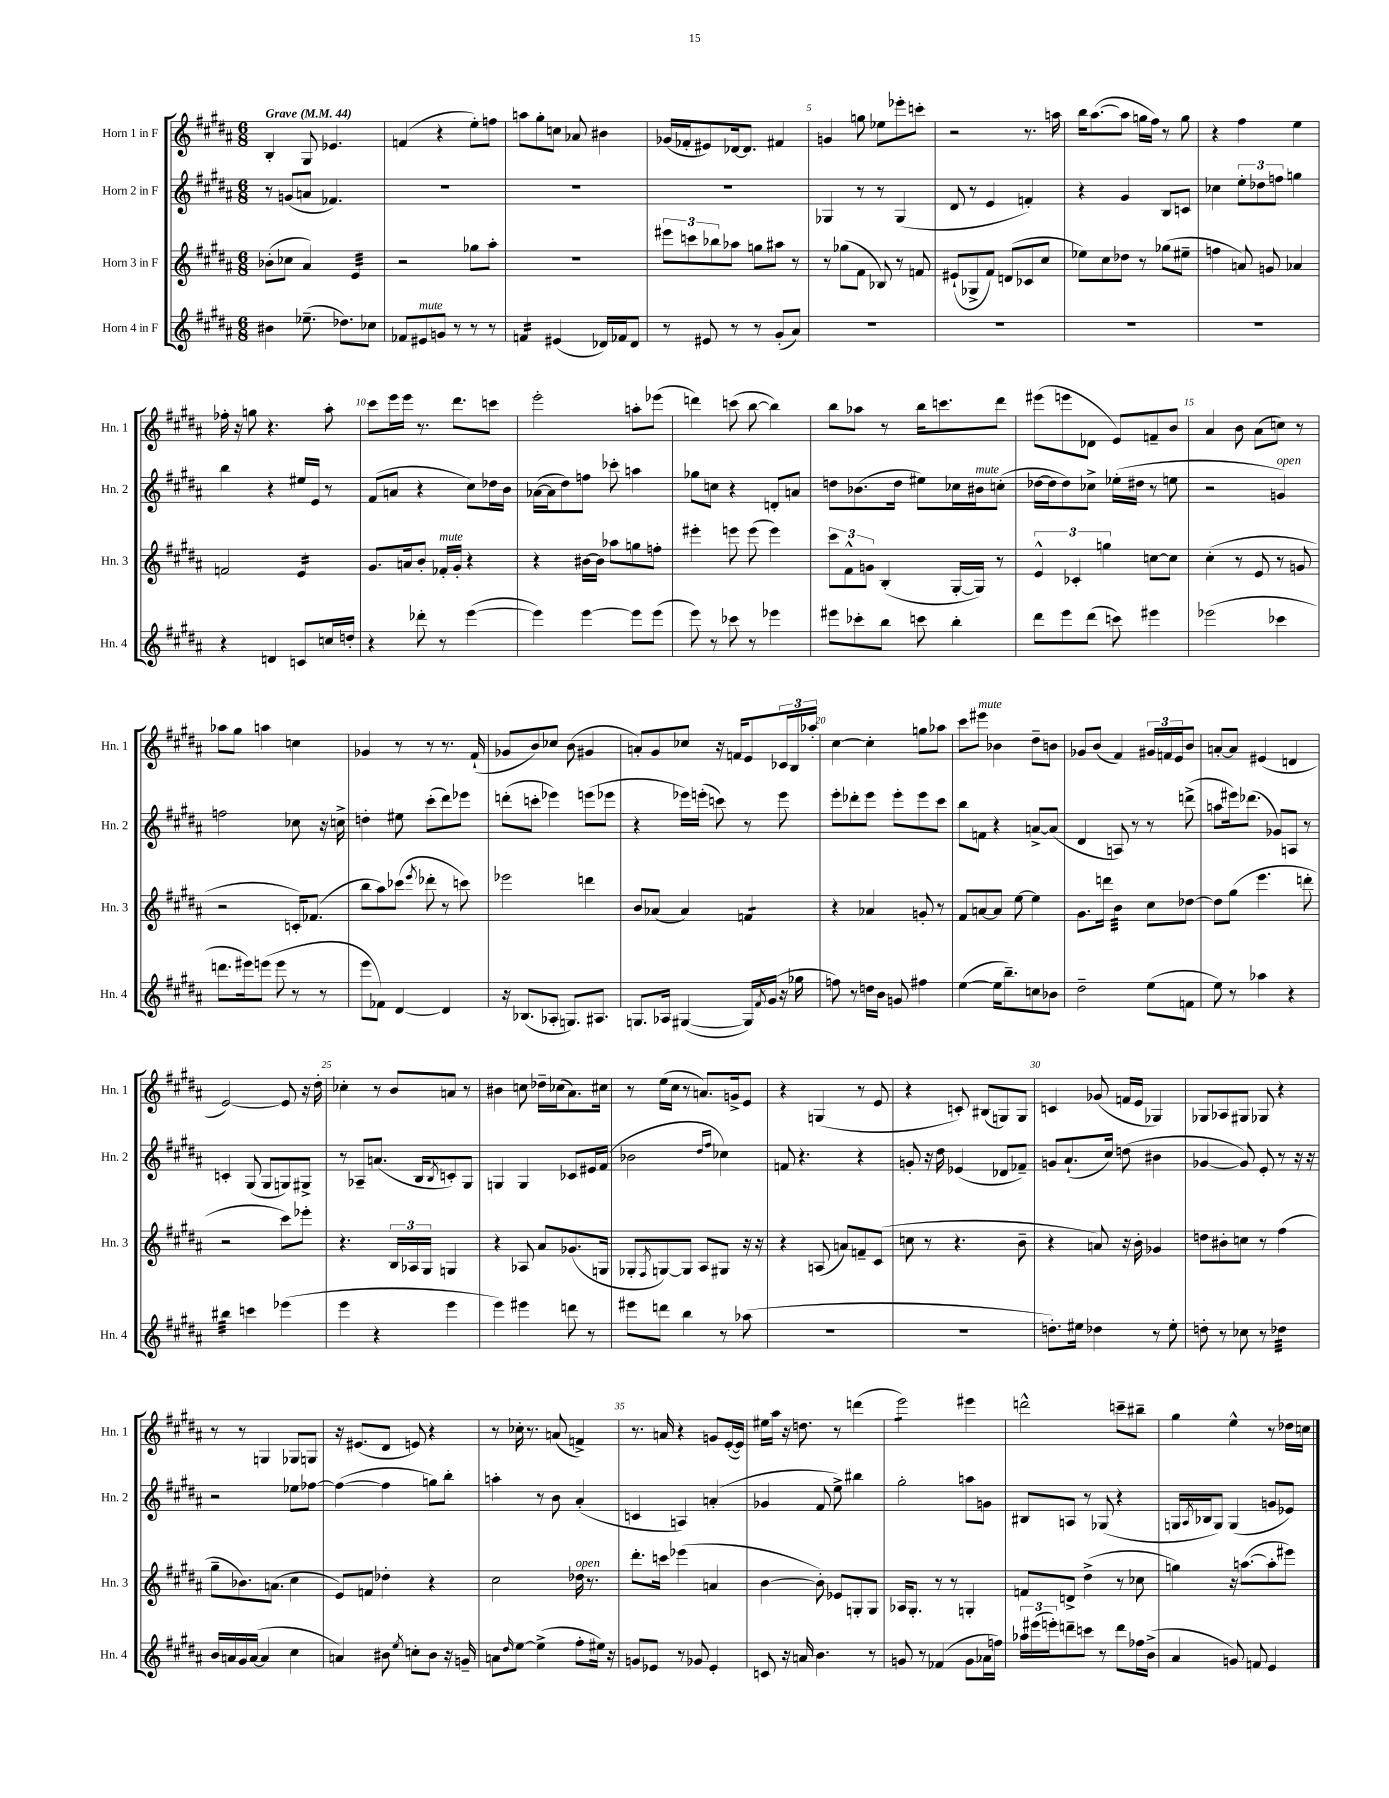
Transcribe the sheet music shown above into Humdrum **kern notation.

**kern	**kern	**kern	**kern
*staff4	*staff3	*staff2	*staff1
*clefG2	*clefG2	*clefG2	*clefG2
*k[f#c#g#d#a#]	*k[f#c#g#d#a#]	*k[f#c#g#d#a#]	*k[f#c#g#d#a#]
*M6/8	*M6/8	*M6/8	*M6/8
*MM44	*MM44	*MM44	*MM44
4b#	(8b-'	8r	4B'
.	8cc-	(8g	.
(8.ee-~	4a#)	8a	8G#
.	.	4.f-)	4.e-
8.dd-)	.	.	.
.	4e	.	.
8cc-	.	.	.
=	=	=	=
8f-	2r	2.r	(4f
8e#	.	.	.
8g	.	.	4r
8r	.	.	.
8r	8gg-	.	8ee')
8r	8aa#'	.	8ff
=	=	=	=
4f	2.r	2.r	8aa
.	.	.	8gg#'
(4e#	.	.	8cc
.	.	.	8a-
16d-)	.	.	4b#
16f-	.	.	.
8d-	.	.	.
=	=	=	=
8r	12eee#	2.r	(16g-
.	.	.	16f-'
.	12ccc	.	.
8e#	.	.	8e#)
.	12bb-	.	.
8r	8aa-	.	[16d-
.	.	.	8.d-]
8r	8gg	.	.
(8g#'	8aa#	.	4f#
8a#)	8r	.	.
=	=	=	=
2.r	8r	4G-	4g
.	(8gg-	.	.
.	8f#	8r	8gg
.	8B-)	8r	8ee-
.	8r	(4G-	8eee-'
.	8f	.	8ccc'
=	=	=	=
2.r	(8e#`	8d#	2r
.	8G-^	8r	.
.	8f#)	4e	.
.	(8d	.	.
.	8c-	4f')	8.r
.	8cc#	.	.
.	.	.	16aa
=	=	=	=
2.r	8ee-)	4r	16bb
.	.	.	([8.aa#
.	8cc#	.	.
.	8dd-	4g#	8aa#]
.	8r	.	16gg
.	.	.	16ff#)
.	(8gg-	8B	8r
.	8ee#~	8c	8gg
=	=	=	=
2.r	4ff	4cc-	4r
.	8a)	12ee'	4ff#
.	.	12dd-	.
.	8g	.	.
.	.	12ff	.
.	4a-	4gg	4ee
=	=	=	=
4r	2f	4bb	16ff-'
.	.	.	16r
.	.	.	8gg
4d	.	4r	4.r
8c	4e	16ee#	.
.	.	16e	.
16cc	.	8r	8aa#'
16dd'	.	.	.
=	=	=	=
4r	8.g#	(8f#	8ccc#
.	.	8a	16eee
.	16a	.	16eee
8ddd-'	8b'	4r	8.r
8r	16f-'	.	.
.	16g#'	.	8.ddd#
([4eee	4r	8cc#)	.
.	.	16dd-	8ccc
.	.	16b	.
=	=	=	=
4eee])	4r	([16a-	2eee'
.	.	16a-]	.
.	.	8dd#)	.
[4eee	[16b#	8ff	.
.	16b#]	.	.
.	8aa-	8ccc-'	.
8eee]	8gg	4aa	8aa'
(8eee	8ff'	.	(8eee-
=	=	=	=
8eee)	4eee#'	8gg-	4ddd)
8r	.	8cc	.
8ccc-	8eee	4r	(8ccc
8r	(8eee	.	[8bb
4eee-	4eee)	8d'	4bb])
.	.	8a	.
=	=	=	=
8eee#	12ccc#	8dd	8bb
.	12f#^^	.	.
8ccc-'	.	(8.b-	8aa-
.	12g	.	.
8bb	(4B'	.	8r
.	.	16dd	.
8ccc	.	8ee#)	16bb
.	.	.	8.ccc
4bb'	[16G#'	16cc-	.
.	16G#])	16b#	.
.	8r	(8cc'	8ddd#
=	=	=	=
8ddd#	6e^^	[16dd-	(8eee#
.	.	16dd-]	.
8eee	.	8dd-)	8eee
.	6c-'	.	.
(8ddd#	.	8cc-^	8d-
.	6gg	.	.
8ccc)	.	(16ee-'	8e)
.	.	16dd#	.
4eee#	[8cc	8r	8f~
.	8cc]	8ee	8b
=	=	=	=
(2eee-	(4cc#'	2r	4a#
.	8r	.	8b
.	8e	.	(8a#
4ccc-	8r	4g)	8cc)
.	8g	.	8r
=	=	=	=
8.ddd	2r	2ff	8aa-
.	.	.	8gg#
16eee#)	.	.	.
(8eee	.	.	4aa
8eee	.	.	.
8r	16c')	8cc-	4cc
.	(8.f-	.	.
8r	.	16r	.
.	.	16cc^	.
=	=	=	=
8eee	8bb	4dd'	4g-
8f-)	8aa#)	.	.
[4d#	(8ccc-	8ee#	8r
.	8qeee	.	.
.	8ddd-'	(8ccc#'	8r
4d#]	8r	8ddd#)	8.r
.	8ccc)	8eee-	.
.	.	.	(16f#`
=	=	=	=
16r	2eee-	(8ddd'	8g-
(8.B-	.	.	.
.	.	8ccc'	8b)
8A-'	.	4eee-)	8cc-
8.G)	.	.	(8b
.	4ddd	(8eee	4g#
8.A#	.	.	.
.	.	8eee-	.
=	=	=	=
8.G	8b	4r	8a')
.	(8a-	.	8g#
16A-	.	.	.
([4G#	4a-)	16eee-)	8cc-
.	.	(16eee'	.
.	.	8ccc)	16r
.	.	.	16f
16G#])	4f	8r	8e
8qf#	.	.	.
(16g#	.	.	.
16r	.	8eee	24c-
.	.	.	24B
16gg-	.	.	.
.	.	.	24aa-'
=	=	=	=
8ff)	4r	8eee'	[4cc#
8r	.	8ddd-'	.
16dd	4a-	8eee	4cc#']
16b	.	.	.
8g	.	8eee'	.
4ff#	8g'	8eee	8gg
.	8r	8ccc#	8aa-
=	=	=	=
([4ee	8f#	8bb	8ccc#
.	[8a	8f	8eee#
16ee]	8a]	4r	4b-
8.bb~)	.	.	.
.	[8ee	.	.
8cc	4ee]	[8a^	8dd#~
8b-	.	(8a]	8b
=	=	=	=
2dd#~	8.g#	4d#	8g-
.	.	.	(8b
.	16ddd	.	.
.	4b	8A)	4f#)
.	.	8r	.
(8ee	8cc#	8r	24g#
.	.	.	24f
.	.	.	24e
8f	[8dd-	(8ddd^	8b
=	=	=	=
8ee)	8dd-]	8aa	[8a'
8r	(8gg#	16eee#)	8a]
.	.	(8.ddd-	.
4aa-	4.eee	.	(4e#
.	.	8g-)	.
4r	.	8A	4d
.	8ddd'	8r	.
=	=	=	=
4bb#	2r	4c'	[2e)
4ccc	.	(8G#	.
.	.	8G#	.
(4eee-	8ccc#)	8G)	8e]
.	8eee-'	8G#^	16r
.	.	.	16dd#'
=	=	=	=
4eee	4.r	8r	4cc-'
.	.	8A-~	.
4r	.	(8.a	8r
.	24B	.	8b
.	24A-	.	.
.	.	16B	.
.	24G#	.	.
.	.	8qB	.
4eee	4G	8c')	8a
.	.	8G#	8r
=	=	=	=
4eee)	4r	4G	4b#
4eee#	8A-	4G	8cc
.	8a#	.	16dd-~
.	.	.	(16cc-
8ddd	(8.g-	8c-	8.a#)
8r	.	16e#	.
.	16G	(16f#	16cc#
=	=	=	=
8eee#	8G-'	2b-	8r
.	8qF#	.	.
8ddd	[8G)	.	(16ee
.	.	.	16cc#
4bb	8G]	.	8r
.	8A#	.	8.a)
.	.	16qqdd#	.
.	.	16qqff#	.
8r	8G#	4cc-)	.
.	.	.	16g^
(8aa-	16r	.	8e
.	16r	.	.
=	=	=	=
2.r	4r	8f	4r
.	.	4.r	.
.	(8A	.	(4G
.	8a)	.	.
.	8f~	4r	8r
.	(8c#	.	8e
=	=	=	=
2.r	8cc	8g'	4r
.	8r	16r	.
.	.	16dd#	.
.	4.r	(4e-	8c')
.	.	.	(8B#
.	.	8d-	8G)
.	8b~	8f-~)	8G
=	=	=	=
8.dd')	4r	8g	4c
.	.	(8.a#`	.
16ee#	.	.	.
4dd-	8a)	.	(8g-
.	.	16cc#)	.
.	16r	(8dd	16f
.	16b'	.	16e
8r	4g-	4b#	4G-)
8ee#'	.	.	.
=	=	=	=
8dd'	8dd	[4g-	8G-
8r	8b#'	.	8A-
8cc-	8cc	8g-])	8G#
8r	8r	8e'	8G-
4dd-	(4ff#	8r	4r
.	.	16r	.
.	.	16r	.
=	=	=	=
16b	8gg#~	2r	8r
16a	.	.	.
16g#	8.b-)	.	8r
([16a	.	.	.
4a]	.	.	4G
.	(8.a	.	.
4cc#	4cc#	8ee-	8G-
.	.	[8ff-	8G
=	=	=	=
4a)	8e)	(4ff-_	16r
.	.	.	(8.e#
.	8f	.	.
8b#	4dd-'	4ff-]	8d#
8qee	.	.	.
8cc'	.	.	8e)
8b#	4r	8gg)	4r
16r	.	8bb'	.
16g~	.	.	.
=	=	=	=
8a	2cc#	4aa'	8r
16qqdd#	.	.	.
[8ee	.	.	16cc-'
.	.	.	8.r
(4ee^]	.	8r	.
.	.	8b	(8a
8ff#'	16dd-	(4a#'	4f^)
.	8.r	.	.
16ee#)	.	.	.
16r	.	.	.
=	=	=	=
8g	8.ddd#'	4c	8.r
8e-	.	.	.
.	16ccc	.	16a
8r	(4eee-	4A)	4r
8g-	.	.	.
4e-'	4a	(4a'	8g
.	.	.	([16e'
.	.	.	16e])
=	=	=	=
8c	[4b	4g-	16ee#
.	.	.	16aa#
16r	.	.	16r
16a	.	.	8.dd
4.b	8b'])	8f#	.
.	8e-	8ee^)	8r
.	8G'	4bb#	(4ddd
8r	8G	.	.
=	=	=	=
8g	16A-	2gg#'	2eee)
.	8.G#'	.	.
8r	.	.	.
(4f-	8r	.	.
.	8r	.	.
8g	4G'	8aa	4eee#
16a-	.	8g	.
16ff)	.	.	.
=	=	=	=
24aa-	8f	8B#	2ddd^^
(24eee#	.	.	.
24eee')	.	.	.
8ddd~	8d^	8A	.
8ccc	(4dd#^	8r	.
8r	.	(8G-	.
8ddd	8r	4r	8ccc~
16ff-	8cc-	.	8bb#~
(16b^	.	.	.
=	=	=	=
4a#	4gg)	16G	4gg#
.	.	8qA#	.
.	.	16B-	.
.	.	8G)	.
8g)	16r	(4G	4ee^^
.	([8.aa	.	.
8f	.	.	.
4e	8aa']	8g	8r
.	8eee#)	8e-)	16dd-
.	.	.	16cc
==	==	==	==
*-	*-	*-	*-
